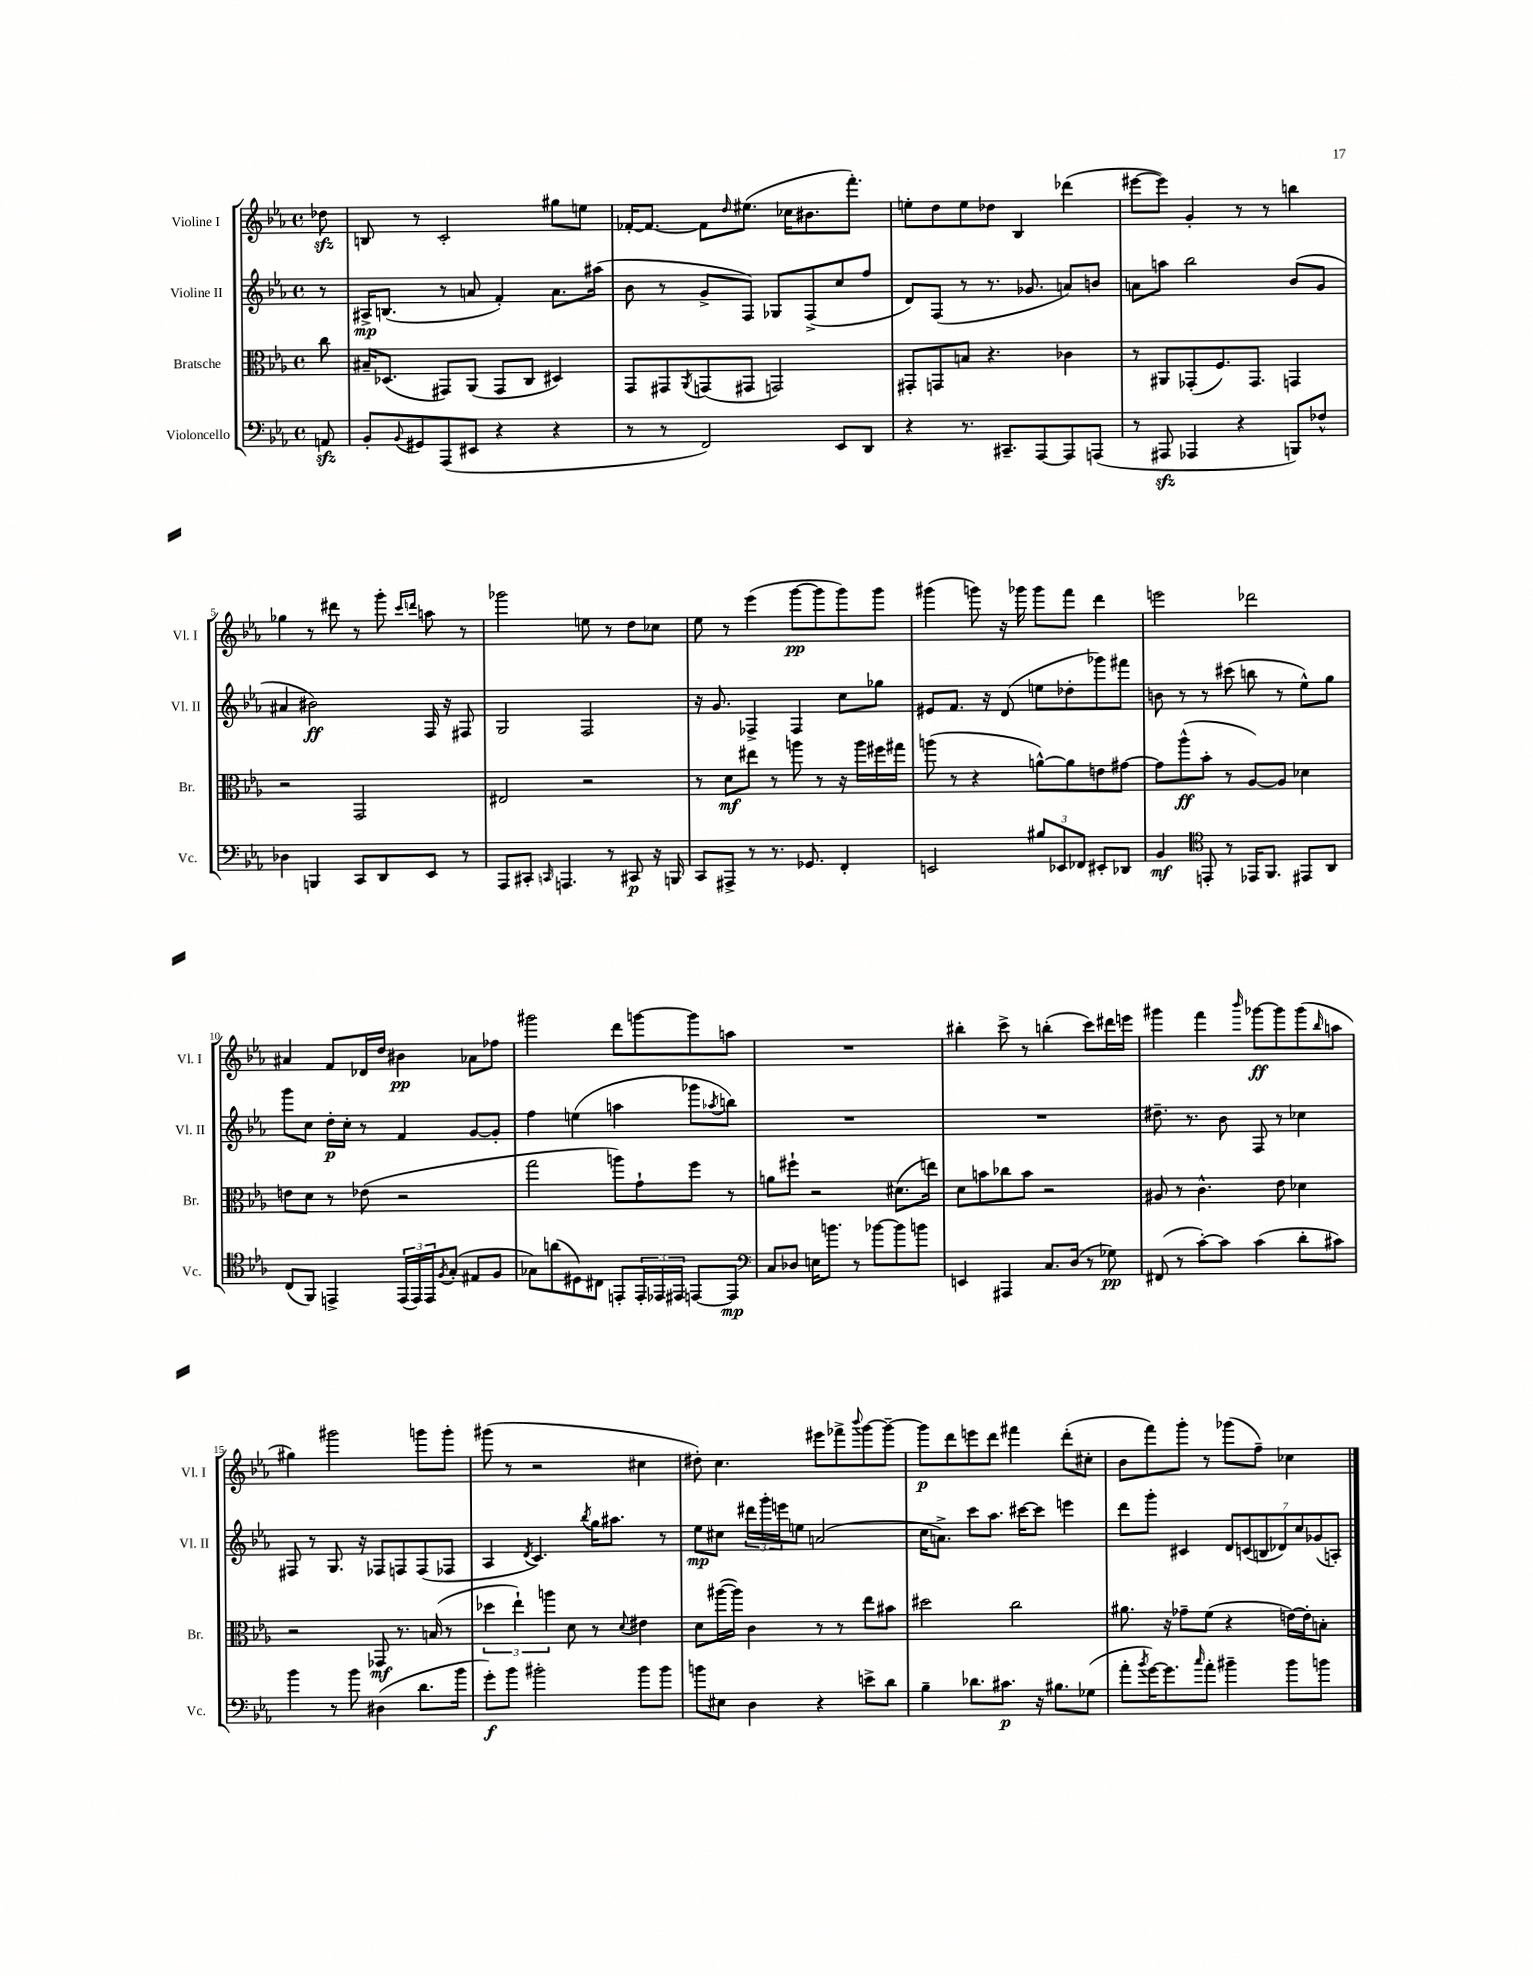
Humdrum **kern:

**kern	**kern	**kern	**kern
*staff4	*staff3	*staff2	*staff1
*clefF4	*clefC3	*clefG2	*clefG2
*k[b-e-a-]	*k[b-e-a-]	*k[b-e-a-]	*k[b-e-a-]
*M4/4	*M4/4	*M4/4	*M4/4
*met(c)	*met(c)	*met(c)	*met(c)
8AA/	8cc\	8r	8dd-\
=	=	=	=
8BB-'/L	16B#~/LK	16A#^/LK	8B/
.	(8.D-/J	(8.B/J	.
8qqBB-/	.	.	.
8GG#/	.	.	8r
(8AAA-/	8GG#/L)	8r	2c'/
8EE#/J	(8AA-/J	8a/	.
4r	8GG#/L	4f'/)	.
.	8C/J	.	.
4r	4D#/)	8.a\L	8gg#\L
.	.	.	8ee\J
.	.	(16aa#\Jk	.
=	=	=	=
8r	8GG/L	8b-\	[16f-'/LK
.	.	.	8.f-/_J
8r	8GG#/	8r	.
.	8qAA-/	.	.
2FF/)	(8GG/	8g^/L	8f-\]L
.	.	.	16qqdd/
.	8GG#/J	8F/J)	(8.ee#\J
.	2GG/)	8G-/L	.
.	.	.	16cc-\LK
.	.	(8F^/	8.b#\
8EE-/L	.	8cc/	.
.	.	.	8.fff'\J)
8DD/J	.	8ff/J	.
=	=	=	=
4r	8GG#'/L	8d/L)	8ee'\L
.	8GG/	(8F/J	8dd\
8.r	8B/J	8r	8ee\
.	4.r	8.r	8dd-\J
8.CC#~/L	.	.	.
.	.	.	4B-/
.	.	8.g-/	.
[8AAA-/	.	.	.
8AAA-/]	4c-\	8a/L)	(4ddd-\
(8AAA/J	.	8b/J	.
=	=	=	=
8r	8r	8a\L	[8eee#\L
8AAA#/	8AA#/L	8aa\J	8eee#\]J)
4AAA-/	(8GG-'/	2bb-\	4g'/
.	8.F/)	.	.
4r	.	.	8r
.	8.GG-/J	.	.
.	.	.	8r
8BBB/L)	4GG/	(8b-/L	4bb\
8F-^^/J	.	8g/J	.
=	=	=	=
4D-\	2r	4a#/	4gg-\
4BBB/	.	2b#\)	8r
.	.	.	8ddd#\
8CC/L	2GG/	.	8r
8DD/	.	.	8ggg'\
.	.	.	16qqccc/LL
.	.	.	16qqddd/JJ
8EE-/J	.	16F/	8aa\
.	.	16r	.
8r	.	8F#/	8r
=	=	=	=
8AAA-/L	2E#/	2G/	2ggg-\
8CC#'/J	.	.	.
16qqCC/	.	.	.
4.AAA/	.	.	.
.	2r	2F/	8ee\
8r	.	.	8r
8CC#/	.	.	8dd\L
16r	.	.	8cc-\J
16BBB/	.	.	.
=	=	=	=
8CC/L	8r	16r	8ee-\
.	.	8.g/	.
8AAA#^/J	8d\L	.	8r
8r	8ee#\J	4F-^/	(4eee-\
8.r	8r	.	.
.	8aa\	4F-/	[8ggg\L
8.GG-/	.	.	.
.	8r	.	8ggg\]
4FF'/	16r	8cc\L	8ggg\)
.	16aa\LL	.	.
.	16ff#\	8gg-\J	8ggg\J
.	16gg#\JJ	.	.
=	=	=	=
2EE/	(8aa\	8e#/L	(4ggg#\
.	8r	8.f/J	.
.	4r	.	8ggg\)
.	.	16r	.
.	.	(8d/	16r
.	.	.	16ggg-\
12B#/L	[8a^^\L)	8ee\L	8ggg-\L
12EE-/	.	.	.
.	8a\]	8dd-'\	8fff\J
12FF-/J	.	.	.
8EE#'/L	8e\	8ggg-\)	4ddd\
8DD-/J	[8g#\J	8fff#\J	.
=	=	=	=
4BB-/	8g#\]L	8b\	2eee\
.	(8aa-^^\	8r	.
*clefC4	*	*	*
8EE'/	8b-'\J	8r	.
8r	8r	(8ccc#\	.
16EE-/LK	[8A-/L)	8bb\	2ddd-\
8.FF/J	.	.	.
.	8A-/]J	8r	.
8EE#/L	4d-\	8ee-^^\L)	.
8AA-/J	.	8gg\J	.
=	=	=	=
(8C/L	8e\L	8ggg\L	4a#/
8FF/J)	8d\J	8cc\J	.
4EE^/	8r	16dd'\LL	8f/L
.	.	16cc'\JJ	.
.	(8e-\	8r	16d-/L
.	.	.	16dd/JJ
(24EE/LL	2r	4f/	4b#\
24EE/)	.	.	.
24EE/J	.	.	.
8qF/	.	.	.
(8G'/J	.	.	.
8E#/L	.	[8g/L	8a-\L
8F/J	.	8g'/]J	8ff-\J
=	=	=	=
8G-\L)	2gg\	4ff\	2ggg#\
(8a\	.	.	.
8D#\)	.	(4ee\	.
8C#\J	.	.	.
8EE'/L	8aa\L)	4aa\	8ddd\L
24EE'/L	8g`\	.	[8ggg\
24EE-/	.	.	.
24EE#/JJ	.	.	.
[8EE/L	8ff\J	8ggg-\L	8ggg\]
.	.	8qaa-/	.
8EE/]J	8r	8bb\J)	8aa\J
=	=	=	=
*clefF4	*	*	*
8C/L	8a\L	1r	1r
8D-/J	8ff#`\J	.	.
16E\LK	2r	.	.
8.b\J	.	.	.
8r	.	.	.
[8b-\L	.	.	.
8b-\]	(8.d#\L	.	.
8b\J	.	.	.
.	16ee\Jk)	.	.
=	=	=	=
4EE/	8d\L	1r	4bb#'\
.	8b\	.	.
4AAA#/	8cc-\	.	8ccc^\
.	8b\J	.	8r
8.C/L	2r	.	(4bb'\
(16D/Jk	.	.	.
8r	.	.	8ccc\L)
8G-\)	.	.	16ddd#\L
.	.	.	16eee\JJ
=	=	=	=
(8FF#/	8A#/	8.dd#~\	4ggg#\
8r	8r	.	.
.	.	8.r	.
[8c'\L)	4.c^^\	.	4fff\
8c\]J	.	8b-\	.
.	.	.	16qqbbb-/
(4c\	.	8F/	[8ggg-\L
.	8e-\	8r	8ggg-\]
8d'\L	4d-\	4cc-\	(8ggg-\
.	.	.	16qqbb-/
8c#\J)	.	.	8aa\J
=	=	=	=
4b-\	2r	8F#/	4gg#\)
.	.	8r	.
8r	.	8.G/	2ggg#\
8b-\	.	.	.
.	.	16r	.
(4D#\	8GG-/	8F-/L	.
.	8.r	8F/	.
8.d\L	.	(8F/	8ggg\L
.	(16B/	.	.
.	8r	8F-/J	8ggg'\J
16b-\Jk	.	.	.
=	=	=	=
8g'\L)	6dd-\	4A-/	(8ggg#\
8b-\J	.	.	8r
.	6ee-`\)	.	.
.	.	8qd/	.
2b#'\	.	4.c/)	2r
.	6aa\	.	.
.	8d\	.	.
.	.	8qbb-/	.
.	8r	16gg\LK	.
.	.	8.aa#\J	.
.	8qqd/	.	.
8b#\L	4e#\	.	4cc#\
8b#\J	.	8r	.
=	=	=	=
8b\L	8d\L	8ee-\L	8dd#'\)
8E#\J	([16aa#\L	8cc#\J	4.cc\
.	16aa#\]JJ)	.	.
4D\	4c\	24ddd#\LL	.
.	.	24ggg'\	.
.	.	24eee\J	.
.	.	8ee\J	.
4r	8r	(2a/	8eee#\L
.	8r	.	8fff-^\
.	.	.	8qqbbb-/
8e^\L	8ee-\L	.	[8ggg\
8d\J	8b#\J	.	8ggg~\_J
=	=	=	=
4B-~\	2dd#\	16cc\LK	8ggg\]L
.	.	8.a^\J)	.
.	.	.	8ddd\
8.d-\L	.	8ccc\L	8eee\
.	.	8.aa-\J	8ddd\J
8.c#\J	.	.	.
.	2cc\	.	4fff#\
.	.	[16ccc#\LK	.
16r	.	8ccc#\]J	.
8.B#\L	.	.	.
.	.	4eee\	(8ddd'\L
(8G-\J	.	.	8cc#'\J
=	=	=	=
8a-'\L	8.a#\	8ddd\L	8b-\L
8qb-/	.	.	.
[16g\K)	.	8ggg'\J	8fff\)
8.g\]	16r	.	.
.	8g-~\L	4c#/	8ggg'\J
16qqcc/	.	.	.
8a-'\J	(8f\J	.	8r
4b#~\	4r	14d/L	(8ggg-\L
.	.	(14c/	.
.	.	.	8ff~\J)
.	.	14B/	.
.	.	14d-/)	.
8b#\L	[16e\LL)	.	4cc-\
.	.	14cc/	.
.	16e'\]J	.	.
.	.	(14g-/	.
8b\J	8B'\J	.	.
.	.	14A'/J)	.
==	==	==	==
*-	*-	*-	*-
